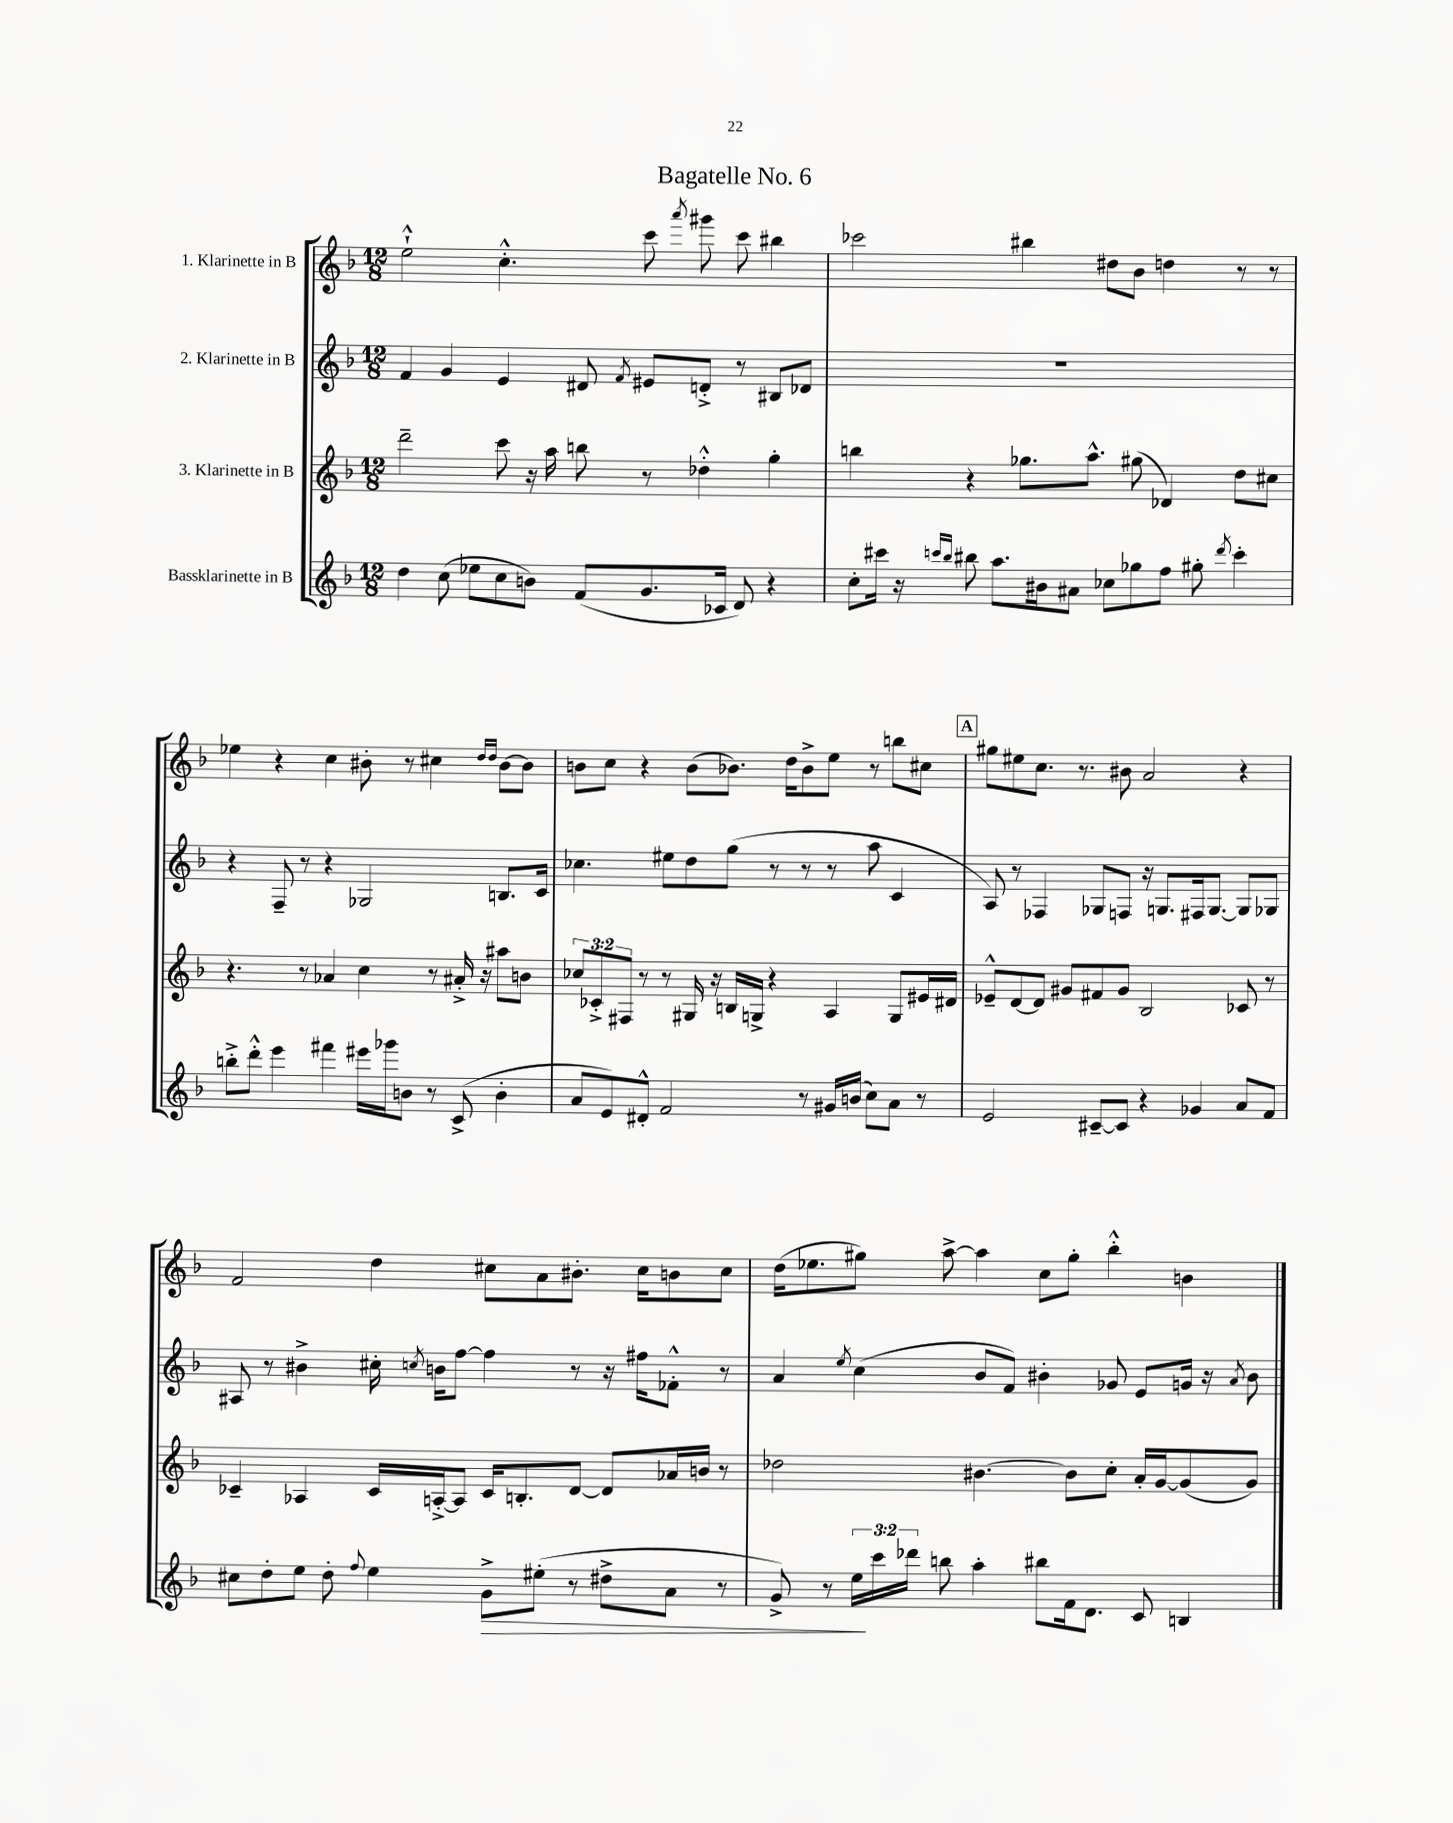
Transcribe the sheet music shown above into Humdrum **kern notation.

**kern	**dynam	**kern	**kern	**kern
*part4	*part4	*part3	*part2	*part1
*staff4	*staff4	*staff3	*staff2	*staff1
*I"Bassklarinette in B	*	*I"3. Klarinette in B	*I"2. Klarinette in B	*I"1. Klarinette in B
*clefG2	*	*clefG2	*clefG2	*clefG2
*k[b-]	*	*k[b-]	*k[b-]	*k[b-]
*M12/8	*	*M12/8	*M12/8	*M12/8
=1	=1	=1	=1	=1
4dd\	.	2ddd~\	4f/	2ee`^^\
(8cc\	.	.	4g/	.
8ee-X\L	.	.	.	.
8cc\	.	8ccc\	4e/	4.cc'^^\
8bn\J)	.	16r	.	.
.	.	16aa\	.	.
(8f/L	.	8bbn\	8d#X/	.
.	.	.	8qf/	.
8.g/	.	8r	8e#X/L	8ccc\
.	.	.	.	8qaaa/
.	.	4dd-X'^^\	8dn'^/J	8ggg#X\
16c-X/Jk	.	.	.	.
8d/)	.	.	8r	8ccc\
4r	.	4gg'\	8B#X/L	4bb#X\
.	.	.	8d-X/J	.
=2	=2	=2	=2	=2
8cc'\L	.	4bbn\	1.r	2ccc-X\
16ccc#X\Jk	.	.	.	.
16r	.	.	.	.
16qqcccn/LL	.	.	.	.
16qqbb-/JJ	.	.	.	.
8bb#X\	.	4r	.	.
8.aa\L	.	.	.	.
.	.	8.gg-X\L	.	4bb#X\
16b#X\k	.	.	.	.
8a#X\J	.	.	.	.
.	.	8.aa^^\J	.	.
8cc-X\L	.	.	.	8dd#X\L
8gg-X\	.	(8gg#X\	.	8b-\J
8ff\J	.	4d-X/)	.	4ddn\
8gg#X'\	.	.	.	.
8qddd/	.	.	.	.
4ccc'\	.	8dd\L	.	8r
.	.	8cc#X\J	.	8r
!!LO:LB:g=z
=3	=3	=3	=3	=3
8bbn'^\L	.	4.r	4r	4ee-X\
8ddd'^^\J	.	.	.	.
4eee\	.	.	8F~/	4r
.	.	8r	8r	.
4fff#X\	.	4a-X/	4r	4cc\
16eee#X\LL	.	4cc\	2G-X/	8b#X'\
16ggg-X\J	.	.	.	.
8bn\J	.	.	.	8r
8r	.	8r	.	4cc#X\
(8c^/	.	16a#X'^/	.	.
.	.	16r	.	.
.	.	.	.	16qqdd/LL
.	.	.	.	16qqdd/JJ
4b'\	.	8aa#X\L	8.Bn/L	[8b#\L
.	.	8bn\J	.	8b#\J]
.	.	.	16c/Jk	.
=4	=4	=4	=4	=4
8a/L	.	12cc-X/L	4.cc-X\	8bn\L
.	.	12c-X'^/	.	.
8e/)	.	.	.	8cc\J
.	.	12F#X/J	.	.
8d#X'^^/J	.	8r	.	4r
2f/	.	8r	8ee#X\L	.
.	.	16G#X/	8dd\	(8b\L
.	.	16r	.	.
.	.	16Bn/LL	(8gg\J	8.b-X\J)
.	.	16Gn^/JJ	.	.
.	.	4r	8r	.
.	.	.	.	16dd\KL
8r	.	.	8r	8b-^\
16g#X/LL	.	4A/	8r	8ee\J
(16bn/JJ	.	.	.	.
8cc\L)	.	.	8aa\	8r
8a\J	.	8G/L	4c/	8bbn\L
8r	.	16e#X/L	.	8cc#X\J
.	.	16d#X/JJ	.	.
!!LO:REH:place=s1:t=A
=5	=5	=5	=5	=5
2e/	.	8e-X~^^/L	8A/)	8gg#X\L
.	.	[8d/	8r	8ee#X\
.	.	8d/J]	4F-X/	8.cc\J
.	.	8g#X/L	.	.
.	.	.	.	8.r
[8c#X~/L	.	8f#X/	8G-X/L	.
8c#/J]	.	8g#/J	8Fn/J	8b#X\
4r	.	2B-/	16r	2a/
.	.	.	8.Gn/L	.
4g-X/	.	.	16F#X/k	.
.	.	.	[8.G/J	.
8a/L	.	8c-X/	8G/L]	4r
8f/J	.	8r	8G-X/J	.
!!LO:LB:g=z
=6	=6	=6	=6	=6
8cc#X\L	.	4c-X~/	8A#X/	2f/
8dd'\	.	.	8r	.
8ee\J	.	4A-X/	4b#X^\	.
8dd'\	.	.	.	.
8qqff/	.	.	.	.
4ee\	.	16c-/LL	16cc#X'\	4dd\
.	.	.	8qccn/	.
.	.	[16An'^/J	16bn\KL	.
.	.	8A/J]	[8ff\J	.
!	!LO:HP:b	!	!	!
8g^\L	>	16c-/KL	4ff\]	8cc#X\L
.	.	8.Bn'/	.	.
(8ee#X'\J	.	.	.	8a\
8r	.	[8d/J	8r	8.b#X'\J
8dd#X^\L	.	8d/L]	16r	.
.	.	.	16ff#X\KL	16cc#\KL
8a\J	.	16a-X/L	8f-X'^^\J	8bn\
.	.	16bn/JJ	.	.
8r	.	8r	8r	8cc#\J
=7	=7	=7	=7	=7
8g^/)	.	2dd-X\	4a/	(16dd\KL
.	.	.	.	8.ee-X\
8r	.	.	.	.
.	.	.	8qee/	.
24ee\LL	.	.	(4cc\	8gg#X\J)
24ccc\	]	.	.	.
24ddd-X\JJ	.	.	.	.
8bbn\	.	.	.	[8aa^\
4aa'\	.	[4.b#X\	8b-/L	4aa\]
.	.	.	8f/J)	.
8bb#X\L	.	.	4b#X'\	8cc\L
16f\k	.	8b#\L]	.	8gg#'\J
8.d\J	.	.	.	.
.	.	8cc'\J	8g-X/	4bb-'^^\
8c/	.	16a'/LL	8e/L	.
.	.	[16g/J	.	.
4Bn/	.	(8g/]	16gn/Jk	4bn\
.	.	.	16r	.
.	.	.	8qa/	.
.	.	8g/J)	8b#\	.
==	==	==	==	==
*-	*-	*-	*-	*-
